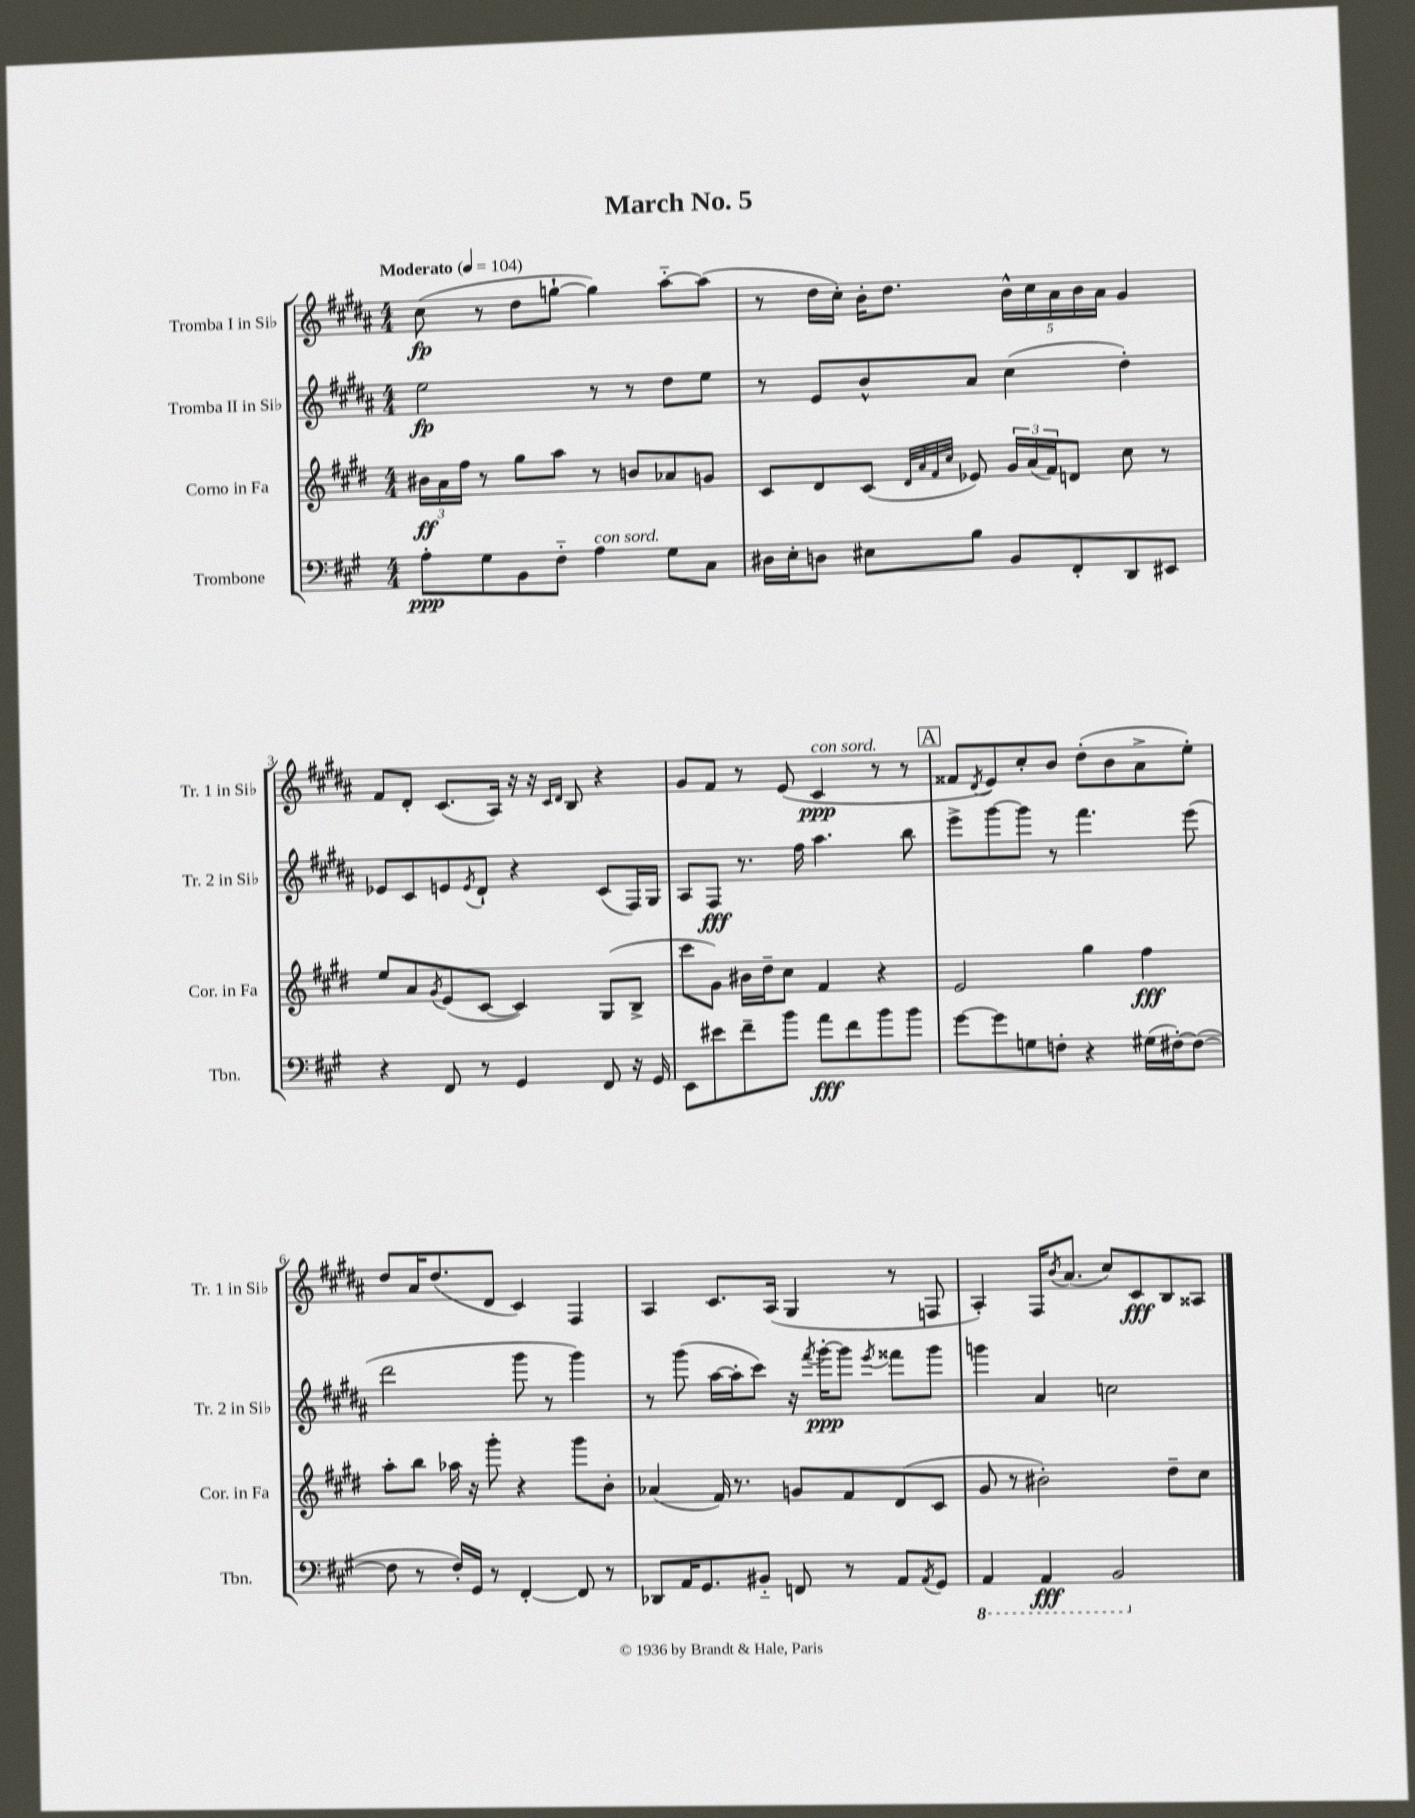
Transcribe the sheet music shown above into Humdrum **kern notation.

**kern	**dynam	**kern	**dynam	**kern	**dynam	**kern	**dynam
*part4	*part4	*part3	*part3	*part2	*part2	*part1	*part1
*staff4	*staff4	*staff3	*staff3	*staff2	*staff2	*staff1	*staff1
*I"Trombone	*	*I"Corno in Fa	*	*I"Tromba II in Si♭	*	*I"Tromba I in Si♭	*
*I'Tbn.	*	*I'Cor. in Fa	*	*I'Tr. 2 in Si♭	*	*I'Tr. 1 in Si♭	*
*clefF4	*	*clefG2	*	*clefG2	*	*clefG2	*
*k[f#c#g#]	*	*k[f#c#g#d#]	*	*k[f#c#g#d#a#]	*	*k[f#c#g#d#a#]	*
*M4/4	*	*M4/4	*	*M4/4	*	*M4/4	*
*MM104	*	*MM104	*	*MM104	*	*MM104	*
=1	=1	=1	=1	=1	=1	=1	=1
!	!	!	!	!	!	!LO:TX:a:B:t=Moderato	!
8A'\L	ppp	24b#X\LL	ff	2ee\	fp	(8cc#\	fp
.	.	24a\	.	.	.	.	.
.	.	24ff#\JJ	.	.	.	.	.
8G#\	.	8r	.	.	.	8r	.
8BB\	.	8gg#\L	.	.	.	8dd#\L	.
8F#\J	.	8aa\J	.	.	.	[8ggn`\J	.
!LO:TX:a:i:t=con sord.	!	!	!	!	!	!	!
4A\	.	8r	.	8r	.	4gg\])	.
.	.	8bn/L	.	8r	.	.	.
8G#\L	.	8a-X/	.	8dd#\L	.	[8aa#\L	.
8C#\J	.	8gn/J	.	8ee\J	.	(8aa#\J]	.
=2	=2	=2	=2	=2	=2	=2	=2
16D#X\LL	.	8c#/L	.	8r	.	8r	.
16E'\J	.	.	.	.	.	.	.
8Dn\J	.	8d#/	.	8e/L	.	16dd#\LL	.
.	.	.	.	.	.	16cc#'\JJ)	.
8E#X\L	.	(8c#/J	.	8b^^/	.	16b'\KL	.
.	.	.	.	.	.	8.dd#\J	.
.	.	32qqd#/LLL	.	.	.	.	.
.	.	32qqa/	.	.	.	.	.
.	.	32qqf#/	.	.	.	.	.
.	.	32qqcc#/JJJ	.	.	.	.	.
8B\J	.	8e-X/)	.	8a#/J	.	.	.
8BB/L	.	24g#/LL	.	(4cc#\	.	20b^^\LL	.
.	.	(24a/	.	.	.	.	.
.	.	.	.	.	.	20cc#\	.
.	.	24f#/J)	.	.	.	.	.
.	.	.	.	.	.	20a#\	.
8FF#'/	.	8dn/J	.	.	.	.	.
.	.	.	.	.	.	20b\	.
.	.	.	.	.	.	20a#\JJ	.
8DD/	.	8cc#\	.	4dd#'\)	.	4g#/	.
8EE#X/J	.	8r	.	.	.	.	.
!!LO:LB:g=z
=3	=3	=3	=3	=3	=3	=3	=3
4r	.	8ee/L	.	8e-X/L	.	8f#/L	.
.	.	8a/	.	8c#/	.	8d#'/J	.
.	.	8qg#/	.	.	.	.	.
8FF#/	.	(8e/	.	8en/	.	(8.c#/L	.
.	.	.	.	8qe/	.	.	.
8r	.	[8c#/J	.	8d#`/J	.	.	.
.	.	.	.	.	.	16A#/Jk)	.
4GG#/	.	4c#/])	.	4r	.	16r	.
.	.	.	.	.	.	16r	.
.	.	.	.	.	.	16qqc#/LL	.
.	.	.	.	.	.	16qqd#/JJ	.
.	.	.	.	.	.	8B/	.
8FF#/	.	(8G#/L	.	(8c#/L	.	4r	.
16r	.	8B^/J	.	16F#/L)	.	.	.
16GG#/	.	.	.	16G#/JJ	.	.	.
=4	=4	=4	=4	=4	=4	=4	=4
8EE\L	.	8ccc#\L	.	8A#/L	.	8g#/L	.
8e#X\	.	8g#\J)	.	8F#/J	fff	8f#/J	.
8f#~\	.	16b#X\LL	.	8.r	.	8r	.
.	.	16dd#~\J	.	.	.	.	.
8b\J	.	8cc#\J	.	.	.	(8e/	.
.	.	.	.	16ff#\	.	.	.
!	!	!	!	!	!	!LO:TX:a:i:t=con sord.	!
8a\L	fff	4f#/	.	4.aa#\	.	4c#/	ppp
8f#\	.	.	.	.	.	.	.
8b\	.	4r	.	.	.	8r	.
8b\J	.	.	.	8bb\	.	8r	.
!!LO:REH:place=s1:t=A
=5	=5	=5	=5	=5	=5	=5	=5
[8g#\L	.	2e/	.	8eee^\L	.	8f##X/L	.
.	.	.	.	.	.	8qd#/	.
8g#\]	.	.	.	[8ggg#\	.	8e/)	.
8Gn\	.	.	.	8ggg#\J]	.	8cc#'/	.
8Fn'\J	.	.	.	8r	.	8b/J	.
4r	.	4gg#\	.	4.fff#\	.	(8dd#'\L	.
.	.	.	.	.	.	8b\	.
(16G#X\LL	.	4ff#\	fff	.	.	8a#^\	.
[16F#X'\J)	.	.	.	.	.	.	.
(8F#\J_	.	.	.	(8eee\	.	8ee'\J)	.
!!LO:LB:g=z
=6	=6	=6	=6	=6	=6	=6	=6
8F#\]	.	8aa'\L	.	2ddd#\	.	8dd#/L	.
8r	.	8bb\J	.	.	.	16a#/K	.
.	.	.	.	.	.	(8.dd#/	.
16F#'/LL)	.	16aa-X\	.	.	.	.	.
16GG#/JJ	.	16r	.	.	.	.	.
8r	.	8ggg#'\	.	.	.	8d#/J	.
[4FF#'/	.	4r	.	8ggg#\	.	4c#/)	.
.	.	.	.	8r	.	.	.
8FF#/]	.	8ggg#\L	.	4ggg#\)	.	4F#/	.
8r	.	8b'\J	.	.	.	.	.
=7	=7	=7	=7	=7	=7	=7	=7
8DD-X/L	.	(4a-X/	.	8r	.	4A#/	.
16AA/K	.	.	.	(8ggg#\	.	.	.
8.GG#/	.	.	.	.	.	.	.
.	.	16f#/)	.	[16aa#\LL	.	8.c#/L	.
.	.	8.r	.	16aa#'\J]	.	.	.
8BB#X/J	.	.	.	8ccc#\J)	.	.	.
.	.	.	.	.	.	(16A#/Jk	.
8FFn/	.	8gn/L	.	16r	.	4G#/	.
.	.	.	.	8qfff#/	.	.	.
.	.	.	.	[16ggg#'\KL	ppp	.	.
8r	.	8f#/	.	8ggg#\J]	.	.	.
.	.	.	.	8qeee/	.	.	.
8AA/L	.	(8d#/	.	8fff##X\L	.	8r	.
8qAA/	.	.	.	.	.	.	.
8GG#/J	.	8c#/J	.	8ggg#\J	.	8Fn/	.
=8	=8	=8	=8	=8	=8	=8	=8
*8ba	*	*	*	*	*	*	*
4AAA/	.	8g#/	.	4gggn\	.	4A#'/)	.
.	.	8r	.	.	.	.	.
4AAA/	fff	2b#X'\)	.	4a#/	.	16F#/KL	.
.	.	.	.	.	.	8qb/	.
.	.	.	.	.	.	(8.a#/J	.
2BBB/	.	.	.	2ccn\	.	8cc#/L)	.
.	.	.	.	.	.	8c#/	fff
.	.	8dd#~\L	.	.	.	8B/	.
.	.	8cc#\J	.	.	.	8A##X/J	.
*X8ba	*	*	*	*	*	*	*
==	==	==	==	==	==	==	==
*-	*-	*-	*-	*-	*-	*-	*-
